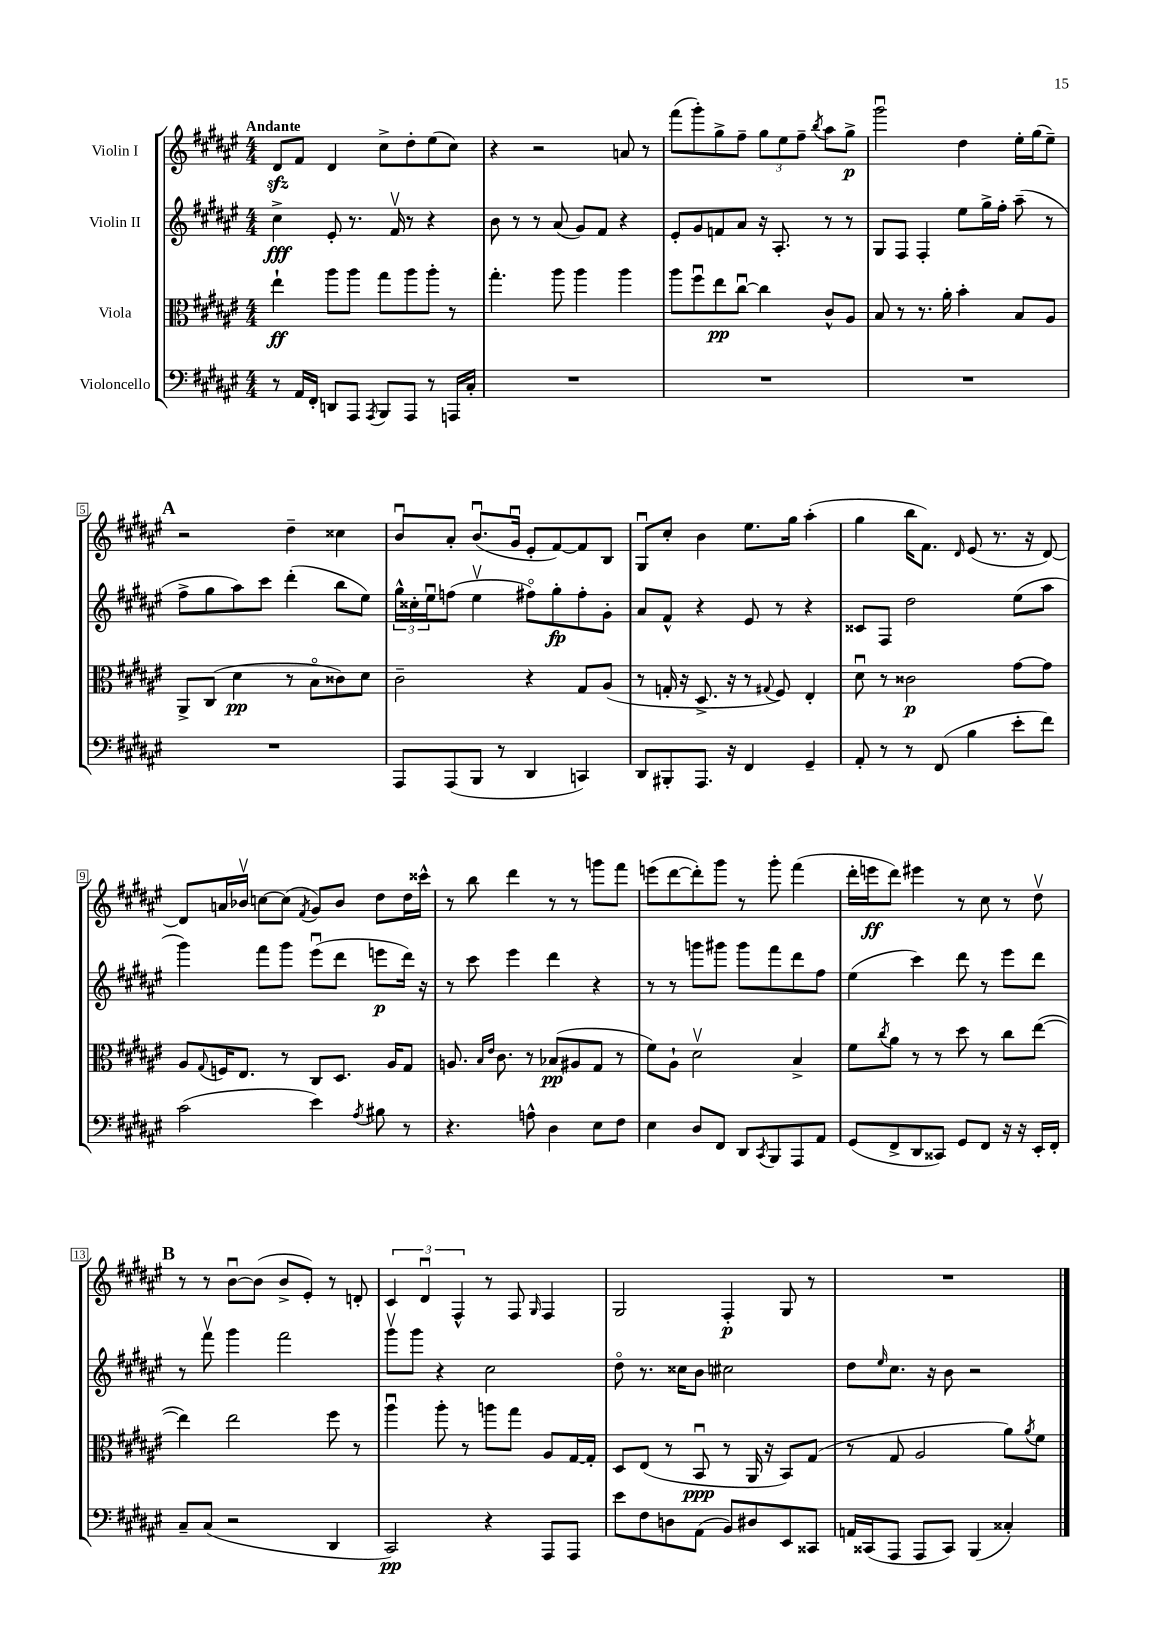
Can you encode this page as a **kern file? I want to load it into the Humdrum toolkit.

**kern	**kern	**kern	**kern
*staff4	*staff3	*staff2	*staff1
*clefF4	*clefC3	*clefG2	*clefG2
*k[f#c#g#d#a#e#]	*k[f#c#g#d#a#e#]	*k[f#c#g#d#a#e#]	*k[f#c#g#d#a#e#]
*M4/4	*M4/4	*M4/4	*M4/4
8r	4ee#`	4cc#^	8d#
16AA#	.	.	8f#
16FF#'	.	.	.
8DD	8aa#	8e#'	4d#
8AAA#	8aa#	8.r	.
8qAAA#	.	.	.
8BBB	8gg#	.	8cc#^
.	.	16f#v	.
8AAA#	8aa#	8r	8dd#'
8r	8aa#'	4r	(8ee#
16AAA	8r	.	8cc#)
16C#'	.	.	.
=	=	=	=
1r	4.gg#'	8b	4r
.	.	8r	.
.	.	8r	2r
.	8aa#	(8a#	.
.	4aa#	8g#)	.
.	.	8f#	.
.	4aa#	4r	8a
.	.	.	8r
=	=	=	=
1r	8aa#	8e#'	(8fff#
.	8ff#u	8g#	8ggg#')
.	8ee#	8f	8gg#^
.	[8cc#u	8a#	8ff#~
.	4cc#]	16r	12gg#
.	.	8.A#'	.
.	.	.	12ee#
.	.	.	12ff#~
.	.	.	8qbb
.	8c#^^	8r	8aa#
.	8A#	8r	8gg#^
=	=	=	=
1r	8B	8G#	2ggg#u
.	8r	8F#	.
.	8.r	4F#'	.
.	16a#'	.	.
.	4b'	8ee#	4dd#
.	.	16gg#^	.
.	.	16ff#'	.
.	8B	(8aa#~	16ee#'
.	.	.	(16gg#
.	8A#	8r	8ee#~)
=	=	=	=
1r	8AA#^	8ff#^	2r
.	(8C#	8gg#	.
.	4d#	8aa#)	.
.	.	8ccc#	.
.	8r	(4ddd#'	4dd#~
.	8Bo	.	.
.	8c##)	8bb	4cc##
.	8d#	8ee#)	.
=	=	=	=
8AAA#	2c#~	24gg#^^	8bu
.	.	24cc##'	.
.	.	24ee#u	.
(8AAA#	.	(8ff	8a#'
8BBB	.	4ee#v	(8.bu
8r	.	.	.
.	.	.	16g#u
4DD#	4r	8ff#o)	8e#'
.	.	8gg#'	[8f#)
4CC)	8G#	8ff#'	8f#]
.	(8A#	8g#'	8B
=	=	=	=
8DD#	8r	8a#	8G#u
8BBB#'	16G'	8f#^^	8cc#'
.	16r	.	.
8.AAA#	8.D#^	4r	4b
16r	16r	.	.
4FF#	8r	8e#	8.ee#
.	8qqG#	.	.
.	8F#)	8r	.
.	.	.	16gg#
4GG#~	4E#'	4r	(4aa#'
=	=	=	=
8AA#'	8d#u	8c##	4gg#
8r	8r	8F#	.
8r	2c##	2dd#	16bb
.	.	.	8.f#)
(8FF#	.	.	.
.	.	.	16qqd#
4B	.	.	(8e#
.	.	.	8.r
8e#'	[8g#	(8ee#	.
.	.	.	16r
8f#)	8g#]	8aa#	[8d#)
=	=	=	=
(2c#	8A#	4ggg#)	8d#]
.	8qqG#	.	.
.	16F	.	16a
.	8.E#	.	16b-v
.	.	8fff#	[8cc
.	8r	8ggg#	(8cc]
.	.	.	8qf#
4e#)	8C#	(8eee#u	8g#)
.	8.D#	8ddd#	8b-
8qA#	.	.	.
8B#	.	8eee	8dd#
.	16A#	.	.
8r	8G#	16ddd#)	16dd#
.	.	16r	16ccc##^^
=	=	=	=
4.r	8.A	8r	8r
.	.	8ccc#	8bb
.	16qqB	.	.
.	16qqe#	.	.
.	8.c#	.	.
.	.	4eee#	4ddd#
8A^^	8r	.	.
4D#	(8B-	4ddd#	8r
.	8A#	.	8r
8E#	8G#	4r	8ggg
8F#	8r	.	8fff#
=	=	=	=
4E#	8f#)	8r	(8eee
.	8A#`	8r	[8ddd#
8D#	2d#v	8ggg	8ddd#'])
8FF#	.	8ggg#	8ggg#
8DD#	.	8ggg#	8r
8qCC#	.	.	.
8BBB	.	8fff#	8ggg#'
8AAA#	4B^	8ddd#	(4fff#
8AA#	.	8ff#	.
=	=	=	=
(8GG#	8f#	(4ee#	16ddd#'
.	.	.	16eee
.	8qcc#	.	.
8FF#^	8a#	.	8ddd#)
8DD#	8r	4ccc#)	4eee#
8CC##)	8r	.	.
8GG#	8dd#	8ddd#	8r
8FF#	8r	8r	8cc#
16r	8cc#	8eee#	8r
16r	.	.	.
16EE#'	([8ee#	8ddd#	8dd#v
16FF#'	.	.	.
=	=	=	=
8C#~	4ee#])	8r	8r
(8C#	.	8fff#v	8r
2r	2ee#	4ggg#	[8bu
.	.	.	(8b]
.	.	2fff#	8b^
.	.	.	8e#')
4DD#	8ff#	.	8r
.	8r	.	8d'
=	=	=	=
2CC#)	4aa#u	8ggg#v	6c#
.	.	8ggg#	.
.	.	.	6d#u
.	8aa#'	4r	.
.	.	.	6F#^^
.	8r	.	.
4r	8aa	2cc#	8r
.	8gg#	.	8F#
.	.	.	16qqG#
8AAA#	8A#	.	4F#
8AAA#	[16G#	.	.
.	16G#']	.	.
=	=	=	=
8e#	8D#	8dd#o	2G#
8F#	(8E#	8.r	.
8D	8r	.	.
.	.	16cc##	.
(8AA#	8BBu	8b	.
8BB)	8r	2cc#	4F#'
8D#	16AA#	.	.
.	16r	.	.
8EE#	8BB)	.	8G#
8CC##	(8G#	.	8r
=	=	=	=
16AA	8r	8dd#	1r
(16CC##	.	.	.
.	.	16qqee#	.
8AAA#	8G#	8.cc#	.
8AAA#	2A#	.	.
.	.	16r	.
8CC##)	.	8b	.
(4BBB	.	2r	.
4C##')	8a#)	.	.
.	8qa#	.	.
.	8f#	.	.
==	==	==	==
*-	*-	*-	*-
